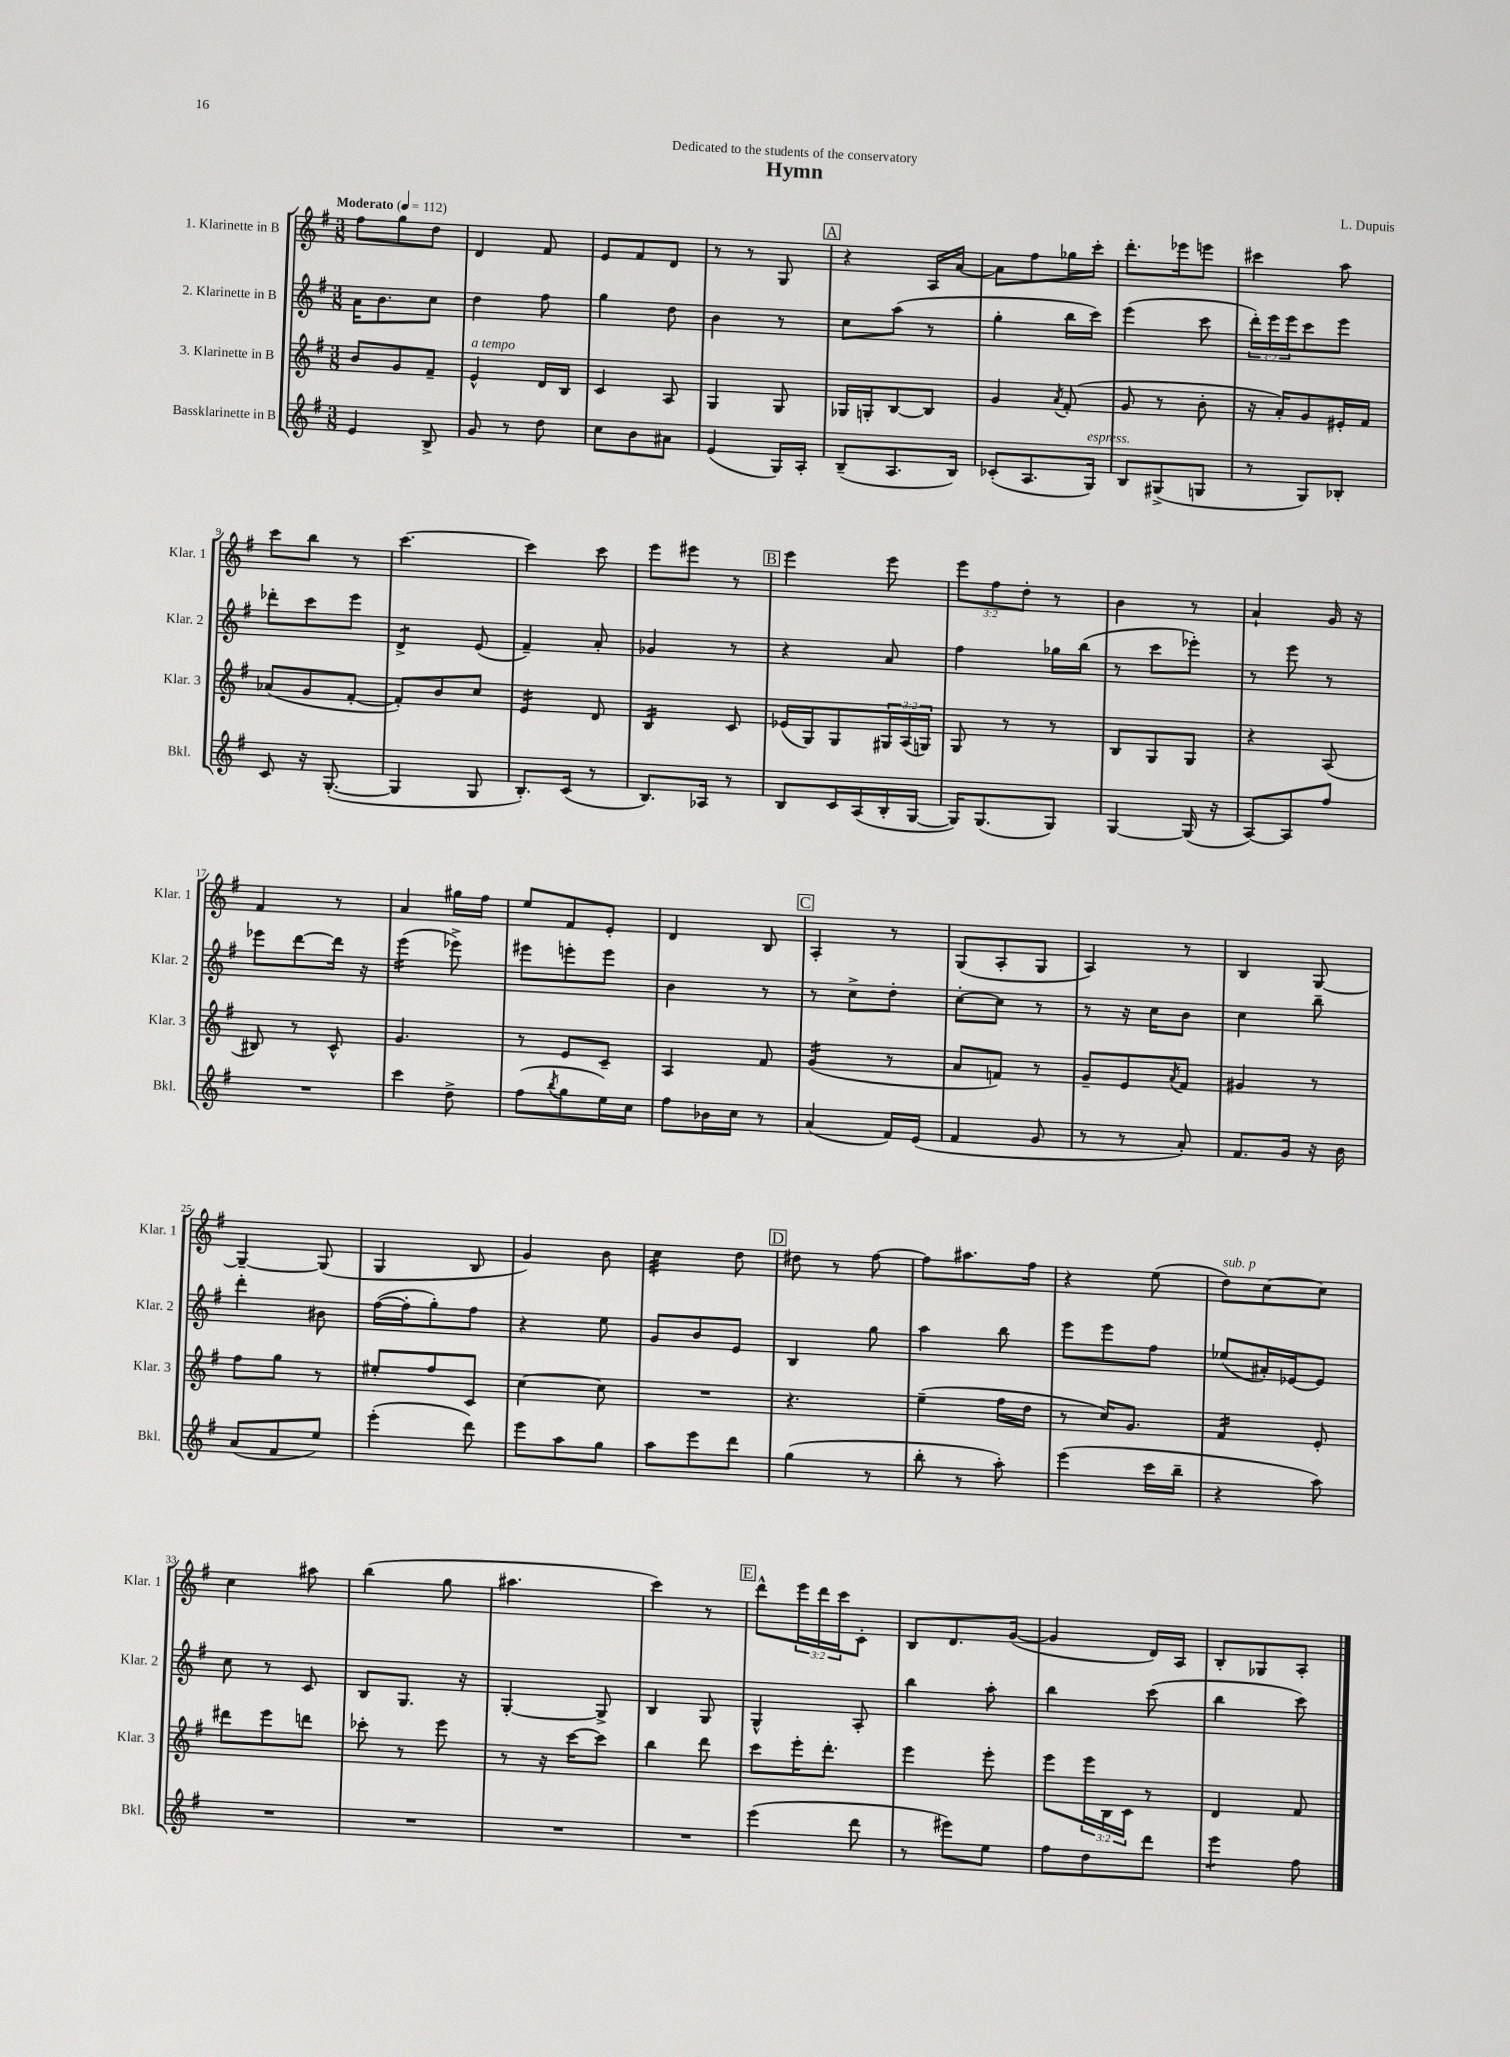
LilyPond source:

\header { title = "Hymn" composer = "L. Dupuis" dedication = "Dedicated to the students of the conservatory" }
<<
\new StaffGroup <<
\new Staff = "s0" \with { instrumentName = "1. Klarinette in B" shortInstrumentName = "Klar. 1" } {
    \clef treble \key g \major \numericTimeSignature \time 3/8 \override Staff.TupletNumber.text = #tuplet-number::calc-fraction-text \tempo "Moderato" 4 = 112
    fis''8 g''8 d''8 |
    d'4 fis'8 |
    e'8 fis'8 d'8 |
    r8 r8 g8 |
    \mark \markup { \box "A" } r4 a16 a'16~ |
    a'8 fis''8 ges''16 c'''16-. |
    d'''8.-. ees'''16 e'''8 |
    cis'''4 a''8 |
    c'''8 b''8 r8 |
    c'''4.~ |
    c'''4 c'''8 |
    e'''8 eis'''8 r8 |
    \mark \markup { \box "B" } e'''4 e'''8 |
    \tuplet 3/2 { e'''8 fis''8 d''8-. } r8 |
    b'4 r8 |
    a'4-! g'16 r16 |
    fis'4 r8 |
    a'4 gis''16 fis''16 |
    e''8 fis'8 e'8-. |
    d'4 b8 |
    \mark \markup { \box "C" } a4-. r8 |
    g8( a8-. g8 |
    a4) r8 |
    b4 g8~ |
    g4~-- g8( |
    g4 b8 |
    g'4) b'8 |
    c''4:32 d''8 |
    \mark \markup { \box "D" } dis''8 r8 fis''8~ |
    fis''8 ais''8. fis''16 |
    r4 e''8( |
    d''8^\markup { \italic "sub. p" }) c''8~ c''8 |
    c''4 ais''8 |
    b''4( g''8 |
    ais''4. |
    c'''4) r8 |
    \mark \markup { \box "E" } d'''8-^ \tuplet 3/2 { e'''16 d'''16 c'''16 } c'8-. |
    b8 d'8. g'16~( |
    g'4 d'16) a16 |
    b8-. ges8 a8-. \bar "|." |
}
\new Staff = "s1" \with { instrumentName = "2. Klarinette in B" shortInstrumentName = "Klar. 2" } {
    \clef treble \key g \major \numericTimeSignature \time 3/8 \override Staff.TupletNumber.text = #tuplet-number::calc-fraction-text
    a'16 b'8. c''8 |
    d''4 fis''8 |
    g''4 d''8 |
    b'4 r8 |
    \mark \markup { \box "A" } c''8 a''8( r8 |
    g''4-. b''16 c'''16) |
    e'''4( c'''8 |
    \tuplet 3/2 { d'''16-.) e'''16 e'''16 } c'''8 e'''8 |
    des'''8-. c'''8 e'''8 |
    d'4:8-> e'8( |
    fis'4--) a'8-. |
    ges'4 r8 |
    \mark \markup { \box "B" } r4 a'8 |
    fis''4 ges''16 b''16( |
    r8 c'''8 ees'''8-.) |
    r8 e'''8 r8 |
    ees'''8 d'''8~ d'''16 r16 |
    e'''4:16( ees'''8->) |
    eis'''8 e'''8-. e'''8 |
    b'4 r8 |
    \mark \markup { \box "C" } r8 c''8-> d''8-. |
    c''8~-. c''8 r8 |
    r8 r16 c''16 b'8 |
    c''4 b''8-- |
    d'''4-. bis'8 |
    fis''16~( fis''16-. g''8-.) fis''8 |
    r4 e''8 |
    g'8 b'8 e'8 |
    \mark \markup { \box "D" } b4 g''8 |
    a''4 b''8 |
    e'''8 e'''8 fis''8 |
    ees''8( ais'16-.) ees'16~ ees'8 |
    c''8 r8 c'8 |
    b8 g8. r16 |
    g4~-. g8-> |
    b4 g8 |
    \mark \markup { \box "E" } g4-^ a8-. |
    b''4 a''8-. |
    b''4 c'''8( |
    b''4 c'''8) \bar "|." |
}
\new Staff = "s2" \with { instrumentName = "3. Klarinette in B" shortInstrumentName = "Klar. 3" } {
    \clef treble \key g \major \numericTimeSignature \time 3/8 \override Staff.TupletNumber.text = #tuplet-number::calc-fraction-text
    b'8 g'8 fis'8-- |
    e'4-^^\markup { \italic "a tempo" } d'16 b16 |
    c'4 a8 |
    g4 g8 |
    \mark \markup { \box "A" } ges16 g16-. b8~ b8 |
    g'4 \acciaccatura { a'8 } fis'8-.( |
    g'8 r8 b'8-. |
    r16 a'16-.) g'8 eis'16-. fis'16 |
    aes'8( g'8 fis'8~-. |
    fis'8-.) b'8 c''8 |
    e'4:16 d'8 |
    b4:16 c'8 |
    \mark \markup { \box "B" } ees'16( g16) g8 \tuplet 3/2 { gis16 a16( g16) } |
    g8 r8 r8 |
    b8 g8 g8 |
    r4 a8( |
    bis8) r8 c'8-^ |
    g'4. |
    r8 e'8 c'8-- |
    a4 fis'8 |
    \mark \markup { \box "C" } g'4:16( r8 |
    a'8 f'8) r8 |
    g'8-- e'8 \acciaccatura { a'8 } fis'8 |
    gis'4 r8 |
    fis''8 g''8 r8 |
    eis''8-. fis''8 c'8 |
    c''4~ c''8 |
    R4. |
    \mark \markup { \box "D" } r4. |
    e''4--( fis''16 d''16 |
    r8 c''16) g'8. |
    fis'4:16 e'8-. |
    dis'''8 e'''8 d'''8 |
    ces'''8-. r8 e'''8 |
    r8 r16 c'''16~ c'''8 |
    b''4 d'''8 |
    \mark \markup { \box "E" } c'''8 e'''16-. d'''8.-. |
    e'''4 e'''8-. |
    e'''8 \tuplet 3/2 { e'''16 b16 c'16 } r8 |
    d'4 fis'8 \bar "|." |
}
\new Staff = "s3" \with { instrumentName = "Bassklarinette in B" shortInstrumentName = "Bkl." } {
    \clef treble \key g \major \numericTimeSignature \time 3/8
    e'4 b8-> |
    g'8 r8 d''8 |
    c''8 b'8 ais'8 |
    e'4( g16) a16-. |
    \mark \markup { \box "A" } b8--( a8. b16) |
    ces'8-.( a8. g16^\markup { \italic "espress." }) |
    b8 gis8->( g8 |
    r8 g8) bes8-. |
    c'8 r16 g8.~-.( |
    g4 g8 |
    b8.-.) c'16( r8 |
    b8.) aes16 r8 |
    \mark \markup { \box "B" } b8 c'16 a16( b16-. g16~ |
    g16) g8.( g8) |
    g4~ g16( r16 |
    a8~) a8 fis''8 |
    R4. |
    c'''4 d''8-> |
    fis''8( \acciaccatura { b''8 } g''8 e''16) c''16 |
    fis''8 bes'16 c''16 r8 |
    \mark \markup { \box "C" } a'4( fis'16) e'16( |
    fis'4 g'8 |
    r8 r8 a'8-.) |
    fis'8. g'16 r16 b'16 |
    a'8( fis'8 e''8) |
    e'''4-.( d'''8) |
    e'''8 a''8 g''8 |
    a''8 e'''8 d'''8 |
    \mark \markup { \box "D" } g''4( r8 |
    b''8-. r8 a''8-.) |
    e'''4( c'''16 b''16-- |
    r4 a''8) |
    R4. |
    R4. |
    R4. |
    R4. |
    \mark \markup { \box "E" } e'''4( d'''8 |
    r8 eis'''8) e''8 |
    fis''8 d''8 d'''8 |
    e'''4:8 fis''8 \bar "|." |
}
>>
>>
